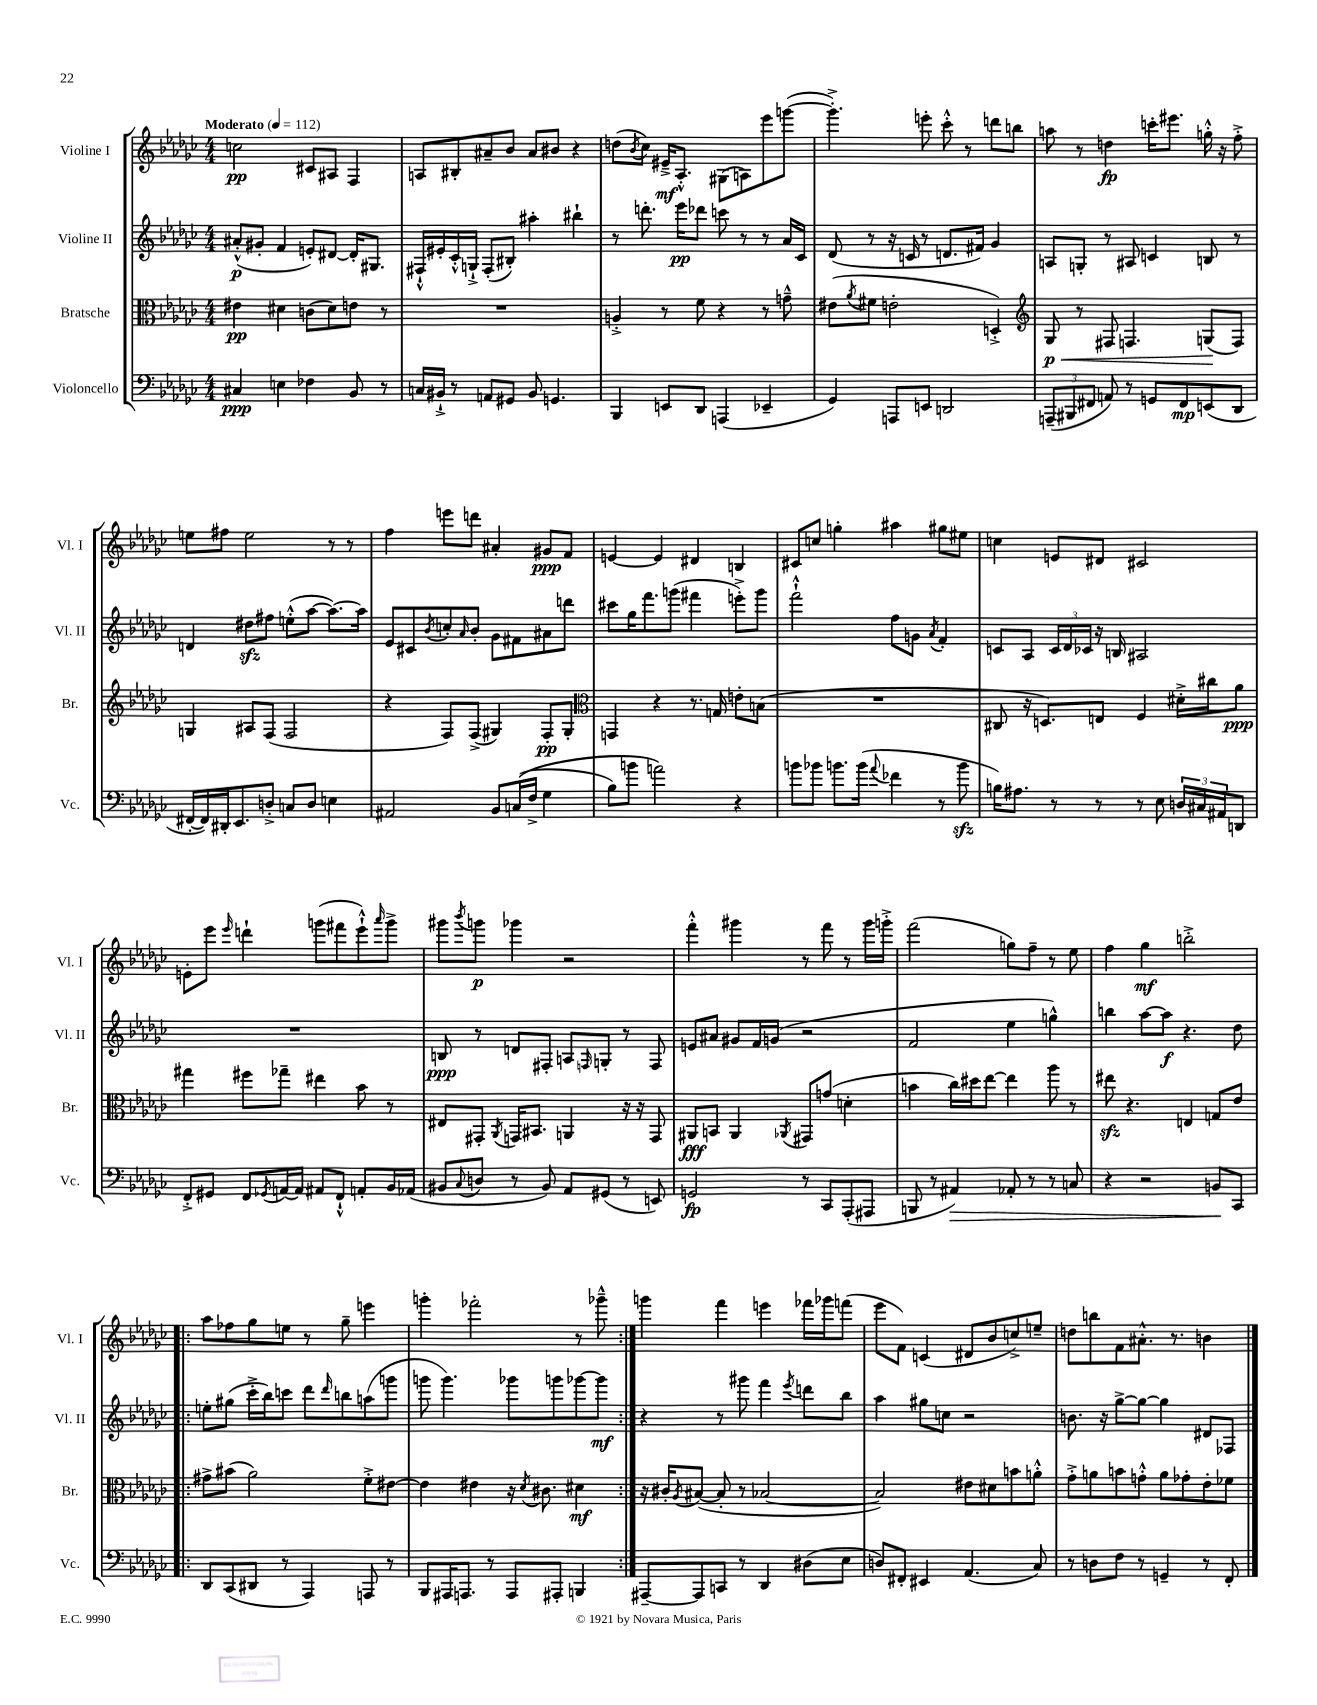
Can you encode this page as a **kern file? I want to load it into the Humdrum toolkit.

**kern	**kern	**kern	**kern
*staff4	*staff3	*staff2	*staff1
*clefF4	*clefC3	*clefG2	*clefG2
*k[b-e-a-d-g-c-]	*k[b-e-a-d-g-c-]	*k[b-e-a-d-g-c-]	*k[b-e-a-d-g-c-]
*M4/4	*M4/4	*M4/4	*M4/4
*MM112	*MM112	*MM112	*MM112
4C#	4e#	(8a#'^^	2cc
.	.	8g#'	.
4E	4d#	4f	.
4F-	(8c	8e')	8c#
.	8d#)	[8d#	8A#
8BB-	8e	16d#']	4F
.	.	8.G#	.
8r	8r	.	.
=	=	=	=
16C	1r	16F#`^^	8A
16BB#`^	.	16e#'	.
8r	.	16c-'^^	8B#'
.	.	16G`^	.
8AA	.	(8F#'	8a#~
8GG#	.	8B#')	8b-
8BB#	.	4aa#'	8a#
4.GG	.	.	8b#
.	.	4bb#`	4r
=	=	=	=
4BBB-	4A'^	8r	(8dd
.	.	.	8qb-
.	.	8.ddd'	8cc-)
8EE	8r	.	16e#~^
.	.	16eee-	8.A-'^^
8DD-	8f	8ddd-	.
(4AAA	4r	8ccc	(8G#
.	.	8r	8A)
4EE-~	8r	8r	8eee-
.	8g~^^	16a-	([8ggg
.	.	16c-	.
=	=	=	=
4GG-)	(8e#	(8d-	4.ggg'^])
.	8qa-	.	.
.	8f#	8r	.
8AAA	2e'	16r	.
.	.	16c	.
8EE	.	8r	8eee'
2DD	.	8.d	8ccc-'^^
.	.	.	8r
.	.	16f#)	.
.	4D'^)	4g-	8ddd
.	.	.	8bb
=	=	=	=
*	*clefG2	*	*
(12AAA~	8G-	8A	8aa
12BBB#	.	.	.
.	8r	8G'	8r
12FF#	.	.	.
8AA)	8F#	8r	4dd
8r	4.F	8A#	.
8GG	.	4c	16ccc'
.	.	.	8.eee#
8FF#	.	.	.
(8EE	(8G	8B	16gg'^^
.	.	.	16r
8DD-	8F)	8r	8ff'^
=	=	=	=
[16FF#'	4G	4d	8ee
16FF#])	.	.	.
16DD#'	.	.	8ff#
8.EE-	.	.	.
.	8A#	8dd#	2ee
8D'^	(8F	8ff#	.
8C	2F	(8ee'^^	.
8D	.	[8aa-	.
4E	.	8.aa-_)	8r
.	.	.	8r
.	.	16aa-]	.
=	=	=	=
2AA#	4r	8e-	4ff
.	.	8c#	.
.	.	8qb-	.
.	8F)	8cc'	8eee
.	.	16qqa-	.
.	(8F^	8b-'	8ddd
8BB-	4G#)	8g-	4a#'
&((16C	.	8f#	.
16F^	.	.	.
4G-	8F'	8a#	8g#
.	8G#'	8ddd	8f
=	=	=	=
*	*clefC3	*	*
8B-)	4GG	8ccc#	[4e
8b	.	16gg-	.
.	.	8.fff	.
2a&)	4r	.	4e]
.	.	(8ggg	.
.	8.r	4fff#	4d#
.	16G	.	.
4r	8e'	8eee'^)	4B
.	(8B	8ggg	.
=	=	=	=
8b	1r	2fff`^^	8c#
8b-	.	.	8cc
8.b	.	.	4gg'
(16b	.	.	.
8qqa-	.	.	.
4f-	.	8ff	4aa#
.	.	8g	.
.	.	8qa-	.
8r	.	4f'	8gg#
8b	.	.	8ee#
=	=	=	=
16B)	8C#	8c	4cc
8.A#	.	.	.
.	16r	8A-	.
.	8.D)	.	.
8r	.	24c	8e
.	.	24d-	.
.	.	24c-	.
8r	8E	16r	8d#
.	.	16B	.
8r	4F	2A#	2c#
8E-	.	.	.
24D	16d#'^	.	.
24C#	.	.	.
.	16cc#	.	.
24AA#	.	.	.
8DD	8a-	.	.
=	=	=	=
8FF'^	4gg#	1r	8e'
8GG#	.	.	8eee-
.	.	.	16qqeee-
8FF	8ff#	.	4ddd`
8qGG-	.	.	.
[16AA	8gg-~	.	.
16AA]	.	.	.
8AA#	4ee#	.	(8ggg
8FF`^^	.	.	8fff#
8AA'	8b-	.	8eee-`^^)
.	.	.	16qqaaa-
16BB-	8r	.	8ggg^
(16AA-	.	.	.
=	=	=	=
8BB#	8E#	8B	8ggg#
8qqC-	.	.	8qbbb-
8D	8GG#'	8r	8ggg
.	8qAA-	.	.
8r	16GG	8d	4ggg-
.	8.BB#	.	.
8BB#)	.	8F#'	.
8AA-	4AA	8A	2r
.	.	16qqF	.
(8GG#	.	8G'	.
8r	16r	8r	.
.	16r	.	.
8EE)	8GG	8F	.
=	=	=	=
2GG	8AA#	8e	4fff'^^
.	8BB	8a#	.
.	4AA#	8g#	4ggg#
.	.	16f	.
.	.	(16g	.
.	8qAA-	.	.
8r	8GG#	2r	8r
8CC-	(8g	.	8fff
(8AAA-'	4d'	.	8r
8AAA#	.	.	16ggg#
.	.	.	16ggg'^
=	=	=	=
8BBB	4b	2f	(2fff
8r	.	.	.
4AA#)	16cc-)	.	.
.	16dd#	.	.
.	[8ee-	.	.
8AA-'	4ee-]	4ee-	8gg)
8r	.	.	8ff~
8r	8aa-	4gg^^)	8r
8C	8r	.	8ee-
=	=	=	=
4r	8ee#	4bb	4ff
.	4.r	.	.
2r	.	[8aa-	4gg-
.	.	8aa-]	.
.	4E	4.r	2bb'^
8BB	8G	.	.
8CC-	8e-	8dd-	.
=!|:	=!|:	=!|:	=!|:
8DD-	8g#^	8ee'	8aa-
(8CC-	(8b#	(8gg#	8ff-
8DD#	2a-)	16ccc-'^	8gg-
.	.	16bb-)	.
8r	.	8ccc	8ee
4AAA-)	.	8ddd-	8r
.	.	16qqddd-	.
.	.	8bb	8gg-~
8AAA	8f'^	(8aa	4eee
8r	[8e#	8ggg	.
=	=	=	=
8BBB-	4e#]	8ggg	4ggg'
16AAA#	.	4.ggg)	.
8.AAA	.	.	.
.	4e#	.	2fff-'
8r	.	.	.
8AAA	16r	8ggg-	.
.	8qd-	.	.
.	8.c#	.	.
8AAA#'	.	8ggg	.
4BBB	4d#	[8ggg-	8r
.	.	8ggg-]	8ggg-~^^
=:|!	=:|!	=:|!	=:|!
[8AAA#~	16r	4r	4ggg
.	16c#'	.	.
.	8qA-	.	.
8AAA#]	([8B#	.	.
8CC	8B#']	8r	4fff
8r	8r	8ggg#	.
4DD-	[2B-	4fff	4eee
.	.	8qeee-	.
(8D#	.	8ddd	16fff-
.	.	.	16ggg-
8E-	.	8bb-	(8fff
=	=	=	=
8D)	2B-])	4aa-	8eee-
8FF#'	.	.	8f)
4EE#	.	8gg#	(4c
.	.	8cc	.
(4.AA-	8e#	2r	8d#
.	8d#	.	8b-
.	8b	.	8cc^)
8C-)	8a'^^	.	8ee~
=	=	=	=
8r	8g-'^	8.b	8dd
8D	8a	.	8bb
.	.	16r	.
8F	8b	[8gg-^	8f
8r	8g'^^	8gg-_	8.a#'^^
4GG~	8a	4gg-]	.
.	.	.	8.r
.	8g-'	.	.
8r	8e-'	8d#	4b
8FF'	8f-	8F-	.
==	==	==	==
*-	*-	*-	*-
